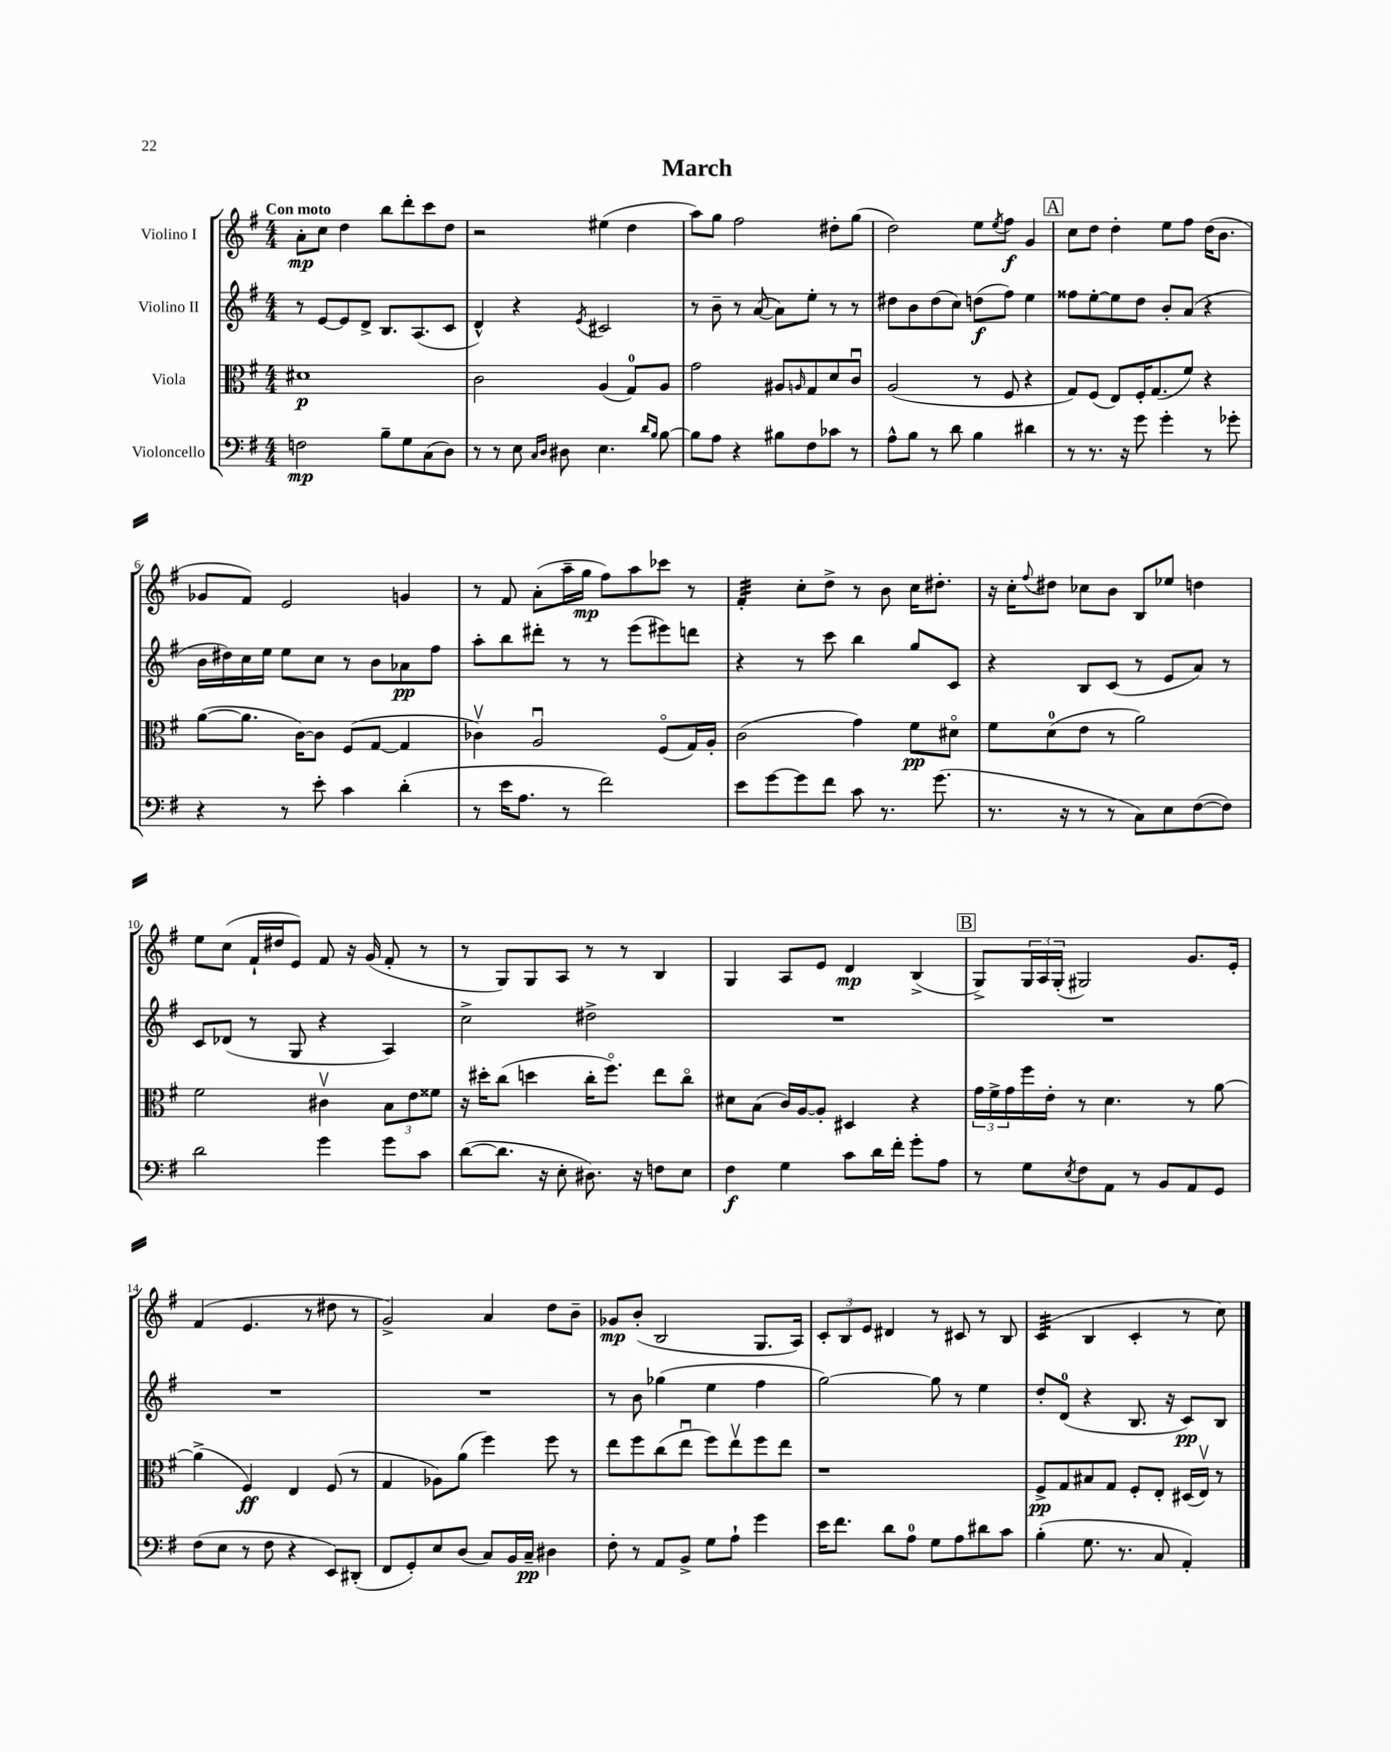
\header { title = "March" }
<<
\new StaffGroup <<
\new Staff = "s0" \with { instrumentName = "Violino I" } {
    \clef treble \key g \major \numericTimeSignature \time 4/4 \tempo "Con moto"
    a'8-.\mp c''8 d''4 b''8 d'''8-. c'''8 d''8 |
    r2 eis''4( d''4 |
    a''8) g''8 fis''2 dis''8-. g''8( |
    d''2) e''8 \acciaccatura { e''8 } fis''8\f g'4 |
    \mark \markup { \box "A" } c''8 d''8 d''4-. e''8 fis''8 d''16( b'8. |
    ges'8 fis'8) e'2 g'4 |
    r8 fis'8 a'8-.( a''16-- g''16\mp fis''8) a''8 ces'''8 r8 |
    fis'4:32-. c''8-. d''8-> r8 b'8 c''16 dis''8.-. |
    r16 c''16-. \appoggiatura { fis''8 } dis''8 ces''8 b'8 b8 ees''8 d''4 |
    e''8 c''8( fis'16-! dis''16 e'8) fis'8 r16 g'16( fis'8-. r8 |
    r8 g8) g8 a8 r8 r8 b4 |
    g4 a8 e'8 d'4\mp b4->( |
    \mark \markup { \box "B" } g8->) \tuplet 3/2 { g16 a16 g16-.( } gis2) g'8. e'16-. |
    fis'4( e'4. r8 dis''8 r8 |
    g'2->) a'4 d''8 b'8-- |
    ges'8\mp b'8-.( b2 g8. a16) |
    \tuplet 3/2 { c'8-. b8 e'8 } dis'4 r8 cis'8 r8 b8 |
    c'4:32( b4 c'4-. r8 c''8) \bar "|." |
}
\new Staff = "s1" \with { instrumentName = "Violino II" } {
    \clef treble \key g \major \numericTimeSignature \time 4/4
    r8 e'8~ e'8 d'8-> b8. a8.( c'8 |
    d'4-^) r4 \acciaccatura { e'8 } cis'2 |
    r8 b'8-- r8 a'8~( a'8) e''8-. r8 r8 |
    dis''8 b'8 dis''8( c''8) d''8\f( fis''8) e''4 |
    \mark \markup { \box "A" } fisis''8 e''8~-. e''8 d''8 b'8-. a'8( r4 |
    b'16 dis''16) c''16 e''16 e''8 c''8 r8 b'8 aes'8\pp fis''8 |
    a''8-. b''8 dis'''8-. r8 r8 e'''8( eis'''8) d'''8 |
    r4 r8 c'''8 b''4 g''8 c'8 |
    r4 b8 c'8( r8 e'8 a'8) r8 |
    c'8 des'8( r8 g8 r4 a4) |
    c''2-> dis''2-> |
    R1 |
    \mark \markup { \box "B" } R1 |
    R1 |
    R1 |
    r8 b'8 ges''4( e''4 fis''4 |
    g''2~) g''8 r8 e''4 |
    d''8-. d'8-0( r4 b8. r16 c'8\pp) b8 \bar "|." |
}
\new Staff = "s2" \with { instrumentName = "Viola" } {
    \clef alto \key g \major \numericTimeSignature \time 4/4
    dis'1\p |
    c'2 a4( g8-0) a8 |
    g'2 ais8 \grace { a16 } g8 d'8 c'8\downbow |
    a2( r8 fis8 r4 |
    \mark \markup { \box "A" } g8) fis8( e8) fis16-. g8.( fis'8) r4 |
    a'8~( a'8. c'16~) c'8 fis8( g8~ g4 |
    ces'4\upbow) a2\downbow fis8\flageolet( g16) a16-. |
    c'2( g'4) fis'8\pp dis'8\flageolet |
    fis'8 d'8-0( e'8 r8 a'2) |
    fis'2 cis'4\upbow \tuplet 3/2 { b8 e'8 fisis'8 } |
    r16 dis''16-. c''8( d''4 c''16-. fis''8.\flageolet) e''8 c''8\flageolet |
    dis'8 b8( c'16) a16~ a8-. dis4 r4 |
    \mark \markup { \box "B" } \tuplet 3/2 { g'16 fis'16-> g'16 } fis''16 e'16-. r8 d'4. r8 a'8~ |
    a'4->( fis4\ff) e4 fis8( r8 |
    g4 aes8) a'8( fis''4) fis''8 r8 |
    e''8 fis''8 c''8( e''8\downbow fis''8) e''8\upbow fis''8 e''8 |
    r1 |
    fis8->\pp g8 bis8 g8 fis8-. e8-. dis16( e16\upbow) r8 \bar "|." |
}
\new Staff = "s3" \with { instrumentName = "Violoncello" } {
    \clef bass \key g \major \numericTimeSignature \time 4/4
    f2\mp b8-- g8 c8( d8) |
    r8 r8 e8 \grace { c16 d16 } dis8 e4. \grace { d'16 b16 } b8~ |
    b8 a8 r4 bis8 fis8 ces'8 r8 |
    a8-^ b8 r8 d'8 b4 dis'4 |
    \mark \markup { \box "A" } r8 r8. r16 g'8 g'4-. r8 ges'8-. |
    r4 r8 e'8-. c'4 d'4-.( |
    r8 e'16 a8. r8 fis'2) |
    e'8 g'8~ g'8 fis'8 c'8 r8. g'8.( |
    r8. r16 r8 r8 c8) e8 fis8~( fis8) |
    d'2 g'4 g'8 c'8 |
    d'8~( d'8. r16 e8-. dis8.) r16 f8 e8 |
    fis4\f g4 c'8 d'16 fis'16-. g'8-. a8 |
    \mark \markup { \box "B" } r8 g8 \acciaccatura { e8 } fis8 a,8 r8 b,8 a,8 g,8 |
    fis8( e8 r8 fis8 r4 e,8) dis,8-.( |
    fis,8 g,8-.) e8 d8( c8) b,16 c16--\pp dis4 |
    fis8-. r8 a,8 b,8-> g8 a8-! g'4 |
    e'16 fis'8. d'8 a8-0 g8 a8 dis'8 c'8 |
    b4-.( g8. r8. c8 a,4-.) \bar "|." |
}
>>
>>
